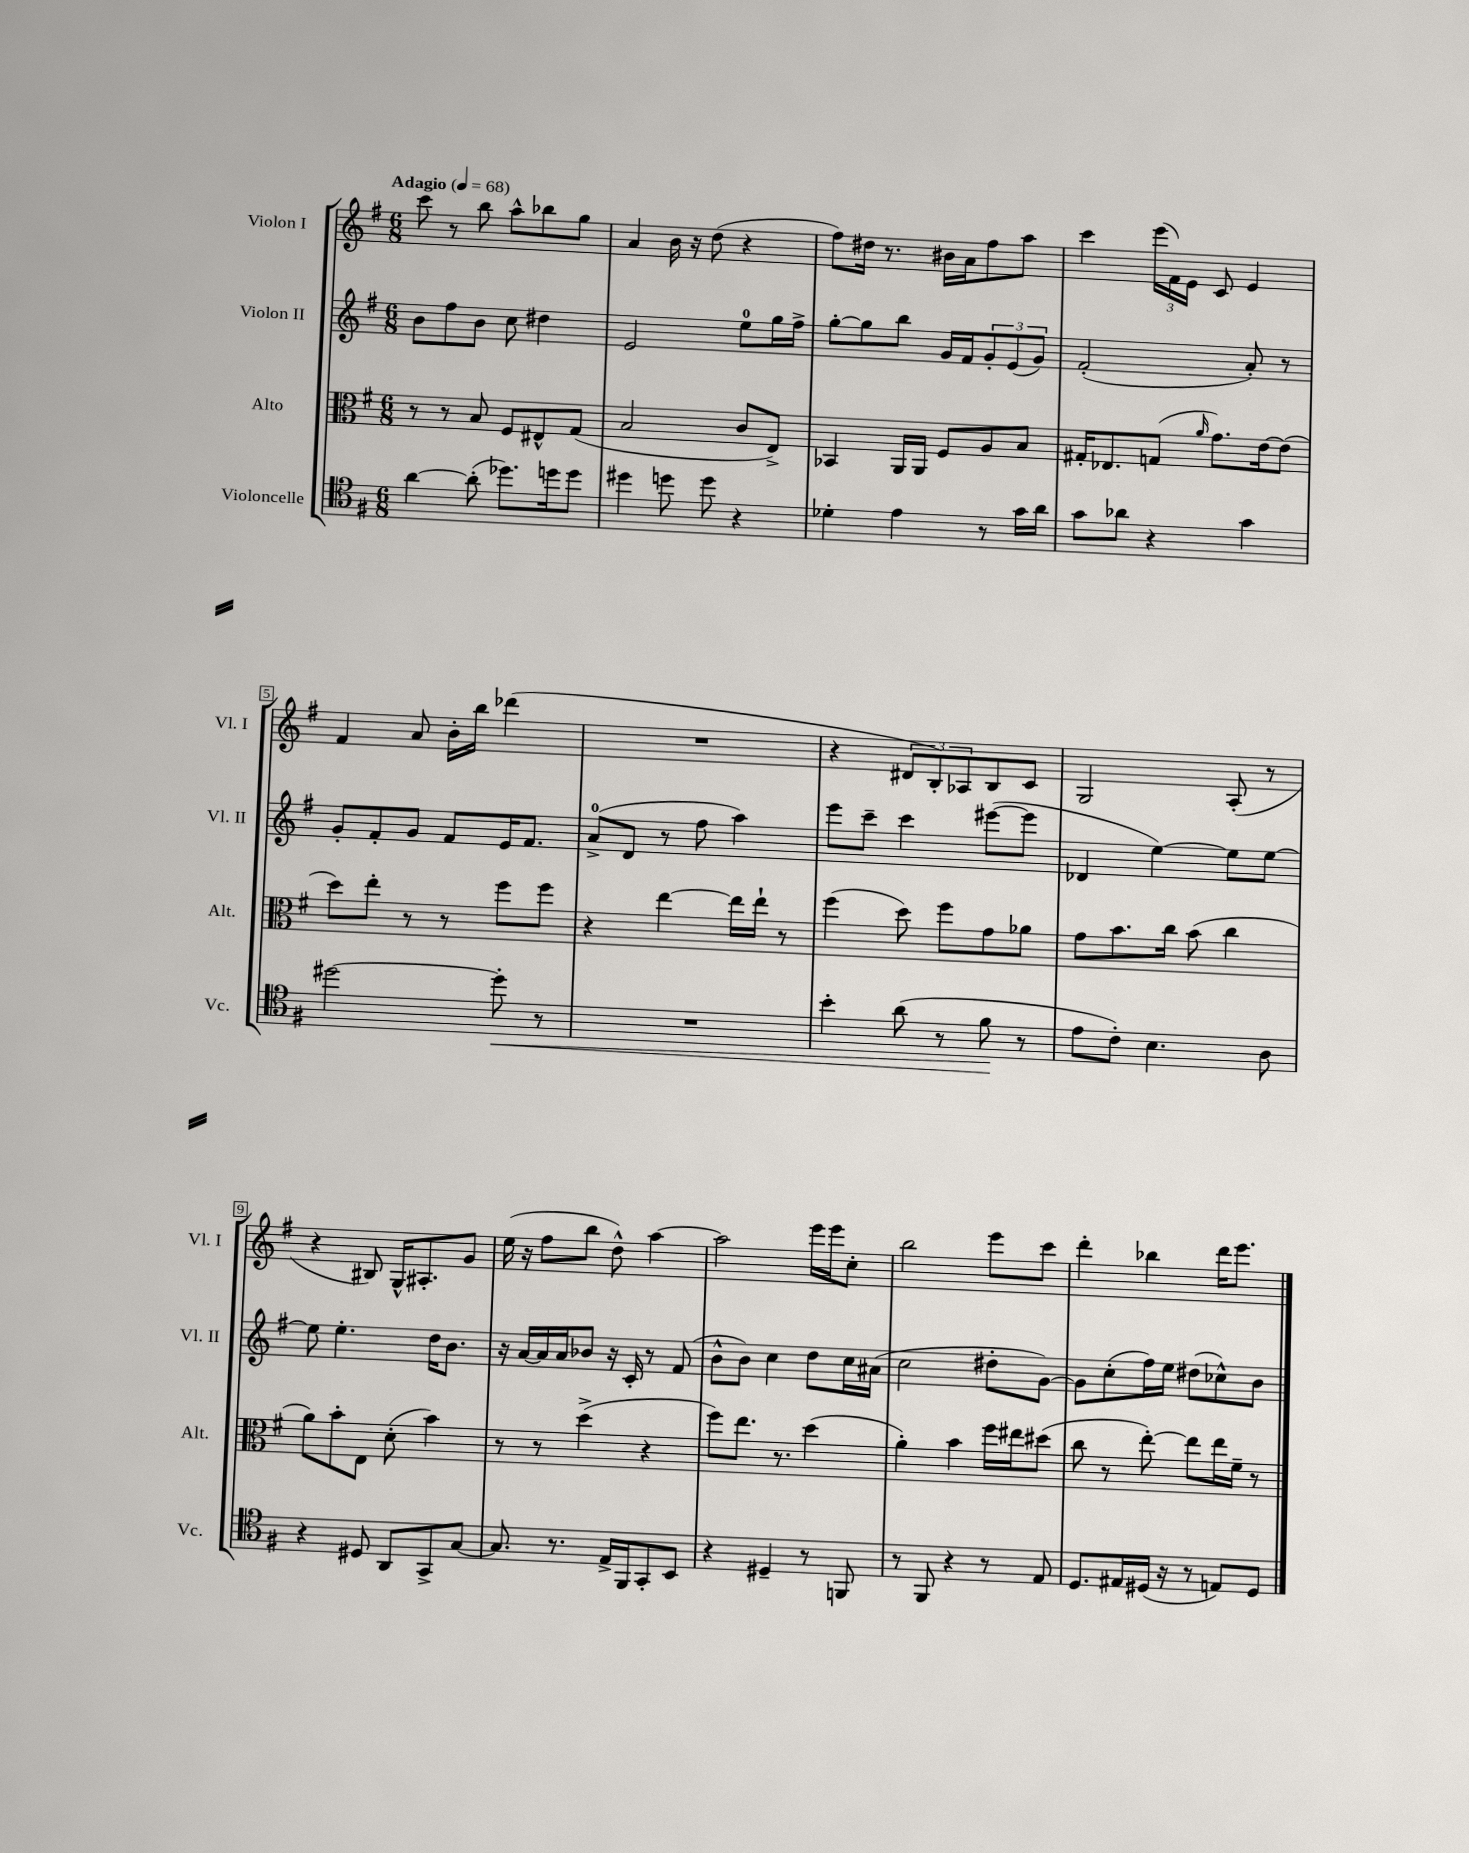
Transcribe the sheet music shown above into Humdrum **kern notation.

**kern	**kern	**kern	**kern
*staff4	*staff3	*staff2	*staff1
*clefC4	*clefC3	*clefG2	*clefG2
*k[f#]	*k[f#]	*k[f#]	*k[f#]
*M6/8	*M6/8	*M6/8	*M6/8
*MM68	*MM68	*MM68	*MM68
[4a	8r	8b	8ccc
.	8r	8ff#	8r
(8a']	8B	8b	8bb
8.dd-)	8F#	8cc	8aa^^
.	8E#^^	4dd#	8bb-
16dd	.	.	.
8dd	(8G	.	8gg
=	=	=	=
4dd#	2B	2e	4a
8dd	.	.	16b
.	.	.	16r
8dd	.	.	(8dd
4r	8c	8ee	4r
.	8E^)	16gg	.
.	.	16ff#^	.
=	=	=	=
4d-'	4BB-	[8gg'	8ff#)
.	.	8gg]	16dd#
.	.	.	8.r
4e	16AA	8bb	.
.	16AA	.	.
.	8F#	16g	16b#
.	.	16f#	16a
8r	8A	12g'	8ff#
.	.	(12e	.
16g	8B	.	8aa
.	.	12g)	.
16a	.	.	.
=	=	=	=
8g	16G#'	(2f#'	4ccc
.	8.E-	.	.
8a-	.	.	.
4r	(8G	.	(24eee
.	.	.	24f#)
.	.	.	24e
.	16qqa	.	.
.	8.g)	.	8c
4g	.	8a')	4e
.	[16e	.	.
.	(8e]	8r	.
=	=	=	=
[2dd#	8dd)	8g'	4f#
.	8ee'	8f#'	.
.	8r	8g	8a
.	8r	8f#	16b'
.	.	.	16bb
8dd#']	8ff#	16e	(4ddd-
.	.	8.f#	.
8r	8ff#	.	.
=	=	=	=
2.r	4r	(8a^	2.r
.	.	8d	.
.	[4ee	8r	.
.	.	8ff#	.
.	16ee]	4aa)	.
.	16ee`	.	.
.	8r	.	.
=	=	=	=
4b'	(4ff#	8eee	4r
.	.	8ccc~	.
(8a	8dd)	4ccc	12d#
.	.	.	12B')
8r	8ff#	.	.
.	.	.	12A-
8f#	8g	([8eee#	8B
8r	8a-	8eee#]	8c
=	=	=	=
8e	8g	4d-	2G
8c')	8.b	.	.
4.B	.	[4ee)	.
.	16cc	.	.
.	(8b	.	.
.	4cc	8ee]	(8A'
8A	.	[8ee	8r
=	=	=	=
4r	8a)	8ee]	4r
.	8b'	4.ee'	.
8D#	8E	.	8B#)
8AA	(8d'	.	16G^^
.	.	.	8.A#'
8GG^	4b)	16dd	.
.	.	8.b	.
[8G	.	.	8g
=	=	=	=
8.G]	8r	16r	(16ee
.	.	[16a	16r
.	8r	16a]	8ff#
8.r	.	16a	.
.	(4dd^	8b-	8bb
16E^	.	16r	8dd^^)
16FF#	.	16c'	.
8GG'	4r	8r	[4aa
8BB	.	(8f#	.
=	=	=	=
4r	8ff#)	8b^^	2aa]
.	8.ee	8b)	.
4D#~	.	4cc	.
.	8.r	.	.
8r	(4dd	8dd	16eee
.	.	.	16eee
8FF	.	16cc	8cc'
.	.	(16a#	.
=	=	=	=
8r	4a')	2cc	2bb
8FF#	.	.	.
4r	4b	.	.
8r	16ff#	8dd#'	8eee
.	16ee#	.	.
8E	(8dd#	[8g)	8ccc
=	=	=	=
8.D	8cc	8g]	4ddd'
.	8r	(8cc'	.
16E#	.	.	.
(16D#	[8ee')	16ff#)	4bb-
16r	.	16ee	.
8r	8ee]	(8dd#	.
8E)	16ee	8cc-^^)	16ddd
.	16f#~	.	8.eee
8D#	8r	8b	.
==	==	==	==
*-	*-	*-	*-
